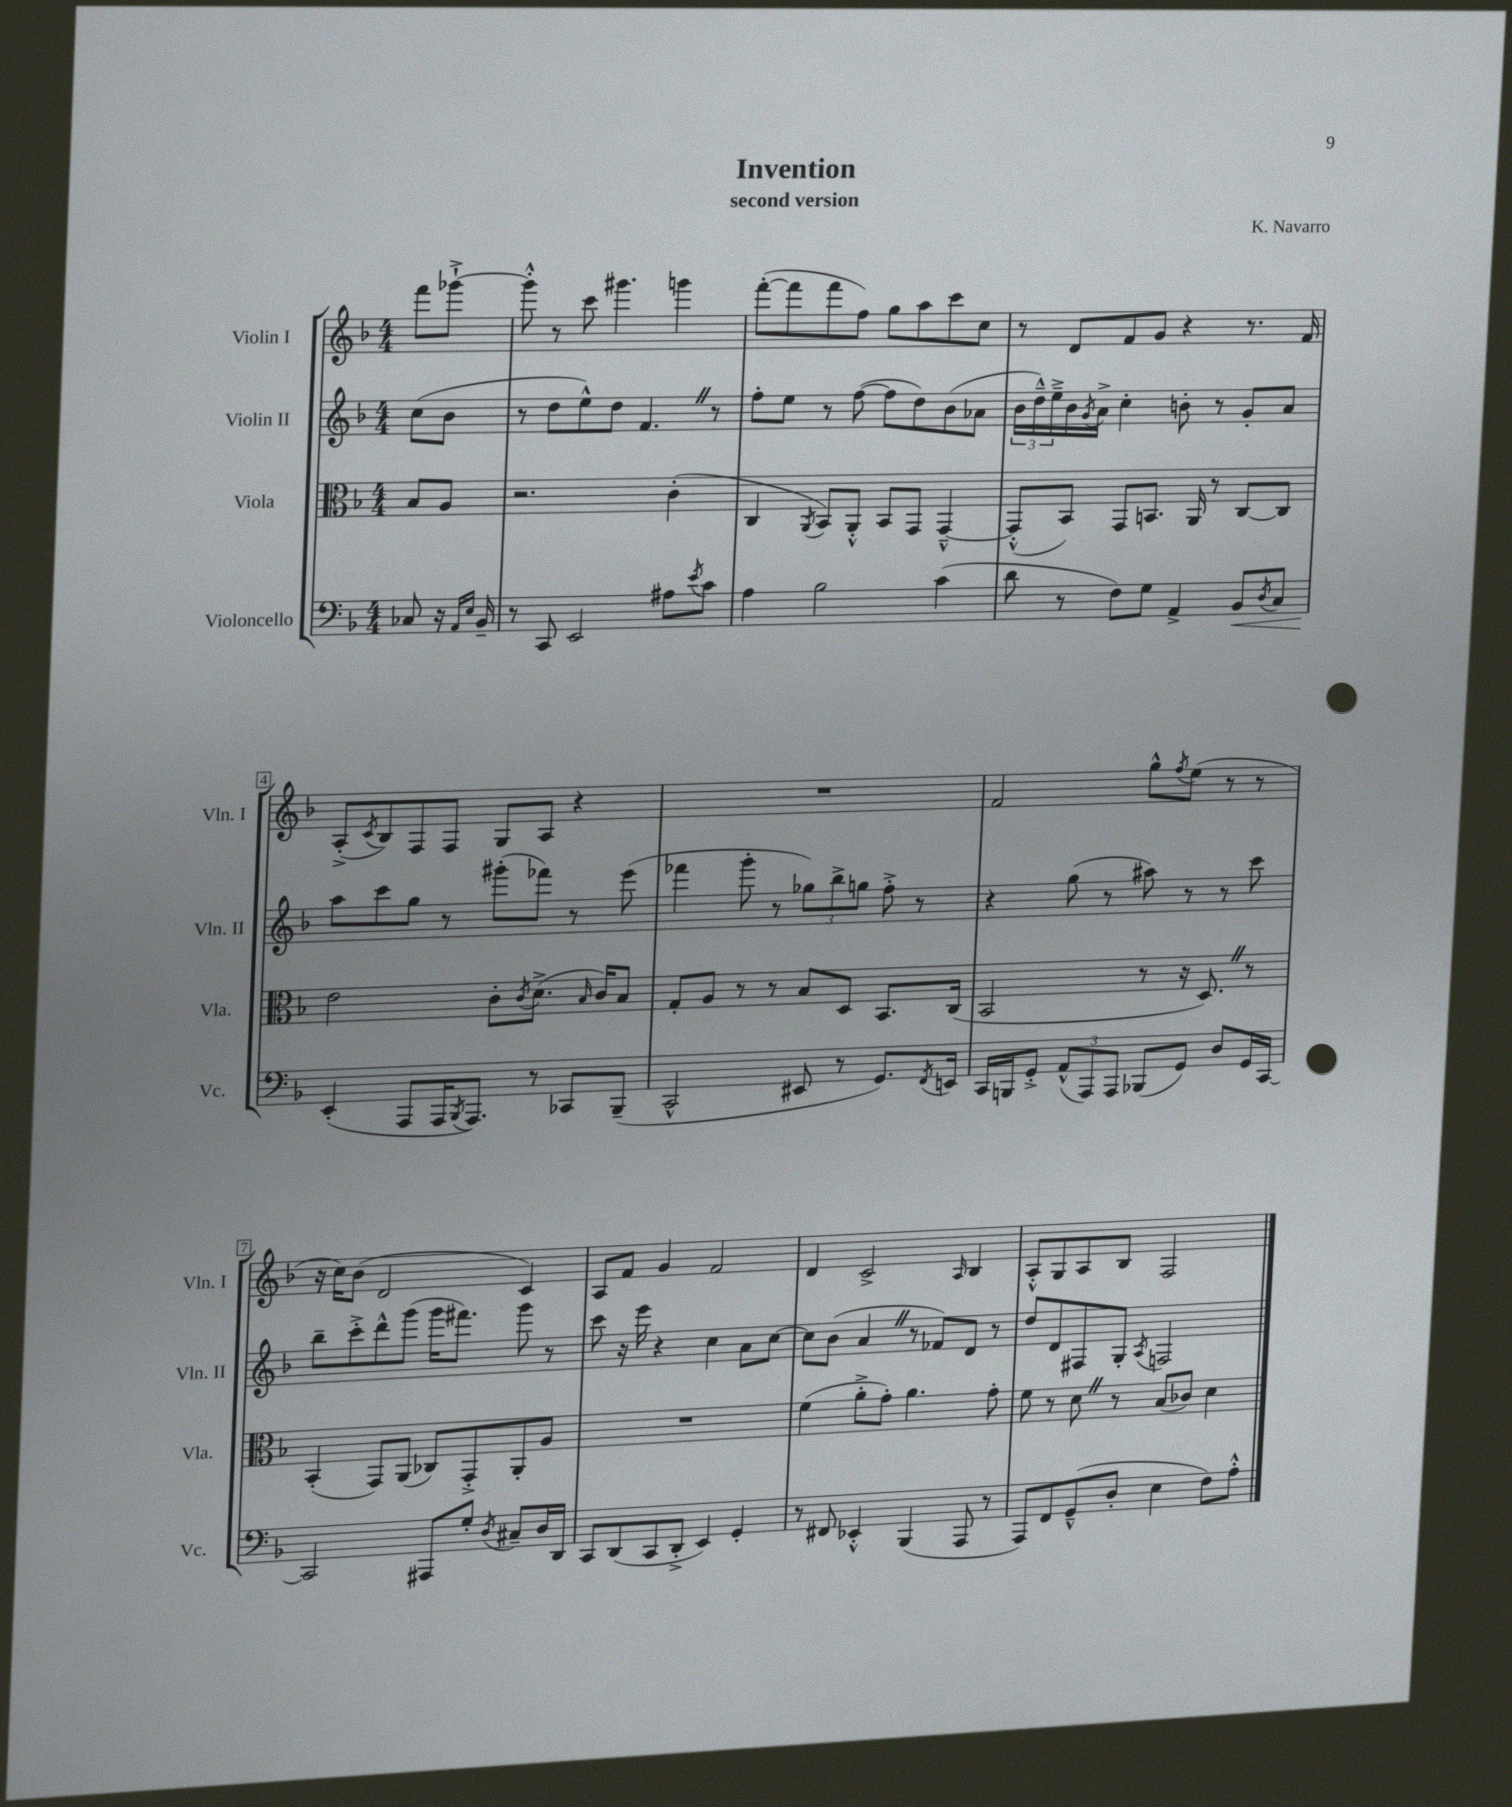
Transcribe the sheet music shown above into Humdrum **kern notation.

**kern	**kern	**kern	**kern
*staff4	*staff3	*staff2	*staff1
*clefF4	*clefC3	*clefG2	*clefG2
*k[b-]	*k[b-]	*k[b-]	*k[b-]
*M4/4	*M4/4	*M4/4	*M4/4
8C-	8B-	(8cc	8fff
16r	8A	8b-	[8ggg-`^
16qqAA	.	.	.
16qqE	.	.	.
16BB-~	.	.	.
=	=	=	=
8r	2.r	8r	8ggg-'^^]
8CC	.	8dd	8r
2EE	.	8ee^^)	8ccc
.	.	8dd	4.ggg#
.	.	4.f	.
8A#	(4c'	.	4ggg
8qe	.	.	.
8c	.	8r	.
=	=	=	=
4A	4C	8ff'	([8fff'
.	.	8ee	8fff]
.	8qAA	.	.
2B-	8BB-)	8r	8fff
.	8AA'^^	([8ff	8ff)
.	8BB-	8ff]	8gg
.	8GG	8dd)	8aa
(4c	[4GG~^^	(8b-	8ccc
.	.	8a-	8cc
=	=	=	=
8d	(8GG'^^]	24b-	8r
.	.	24dd~^^)	.
.	.	24ee~^	.
8r	8BB-)	16b-	8d
.	.	8qg	.
.	.	16a^	.
8F)	8GG	4cc'	8f
8G	8.BB	.	8g
4AA^	.	8b'	4r
.	16AA	.	.
.	8r	8r	.
8BB-	[8C	8g'	8.r
8qD	.	.	.
8C	8C]	8a	.
.	.	.	16f
=	=	=	=
(4EE'	2e	8aa	(8A'^
.	.	.	8qc
.	.	8ccc	8B-)
8AAA	.	8gg	8F
16AAA	.	8r	8F
8qBBB-	.	.	.
8.AAA)	.	.	.
.	8c'	(8ggg#'	8G
.	8qc	.	.
8r	(8.d^	8fff-)	8A
8CC-	.	8r	4r
.	16qqB-	.	.
.	16c)	.	.
(8BBB-~	8B-	(8eee	.
=	=	=	=
2CC^^	8G'	4fff-	1r
.	8A	.	.
.	8r	8ggg'	.
.	8r	8r	.
8EE#	8B-	12gg-)	.
.	.	12bb-^	.
8r	8D	.	.
.	.	12gg	.
8.GG)	8.BB-	8ff'^	.
.	.	8r	.
8qFF	.	.	.
16EE	(16C	.	.
=	=	=	=
16CC	2BB-	4r	2f
16BBB	.	.	.
8GG'^	.	.	.
(12AA^^	.	(8gg	.
12AAA)	.	.	.
.	.	8r	.
12AAA	.	.	.
(8BBB-	8r	8aa#)	8gg^^
.	.	.	8qff
8GG)	16r	8r	(8ee
.	8.D)	.	.
8D	.	8r	8r
16GG	8r	8ccc	8r
[16CC	.	.	.
=	=	=	=
2CC]	(4BB-'	8bb-~	16r
.	.	.	16cc)
.	.	8ccc'^	(8b-
.	8GG)	8ddd^^	2d
.	(8AA	(8ggg	.
8AAA#	8C-)	16ggg	.
.	.	8.fff#)	.
8G'	8GG'^	.	.
8qD	.	.	.
8C#~	8AA'	8ggg	4c)
16D	8A	8r	.
16DD	.	.	.
=	=	=	=
8CC	1r	8ccc	8A
(8DD	.	16r	8f
.	.	16eee	.
8CC	.	4r	4g
8DD'^	.	.	.
4EE)	.	4cc	2f
4GG'	.	8a	.
.	.	[8cc	.
=	=	=	=
8r	(4f	8cc]	4d
8FF#	.	(8b-	.
4EE-'^^	8a'^	4a	2c^
.	8g')	.	.
(4BBB-	4.a	8r	.
.	.	8f-)	.
.	.	.	16qqA
8AAA	.	8d	4B-
8r	8g'	8r	.
=	=	=	=
8AAA)	8f	8dd	8A'^^
8FF	8r	8d	8G
(8GG~^^	8d	8F#	8A
8D'	8r	8G'	8B-
.	.	8qA	.
4E	(8B-	2F	2F
.	8c-)	.	.
8F)	4d	.	.
8A'^^	.	.	.
==	==	==	==
*-	*-	*-	*-
